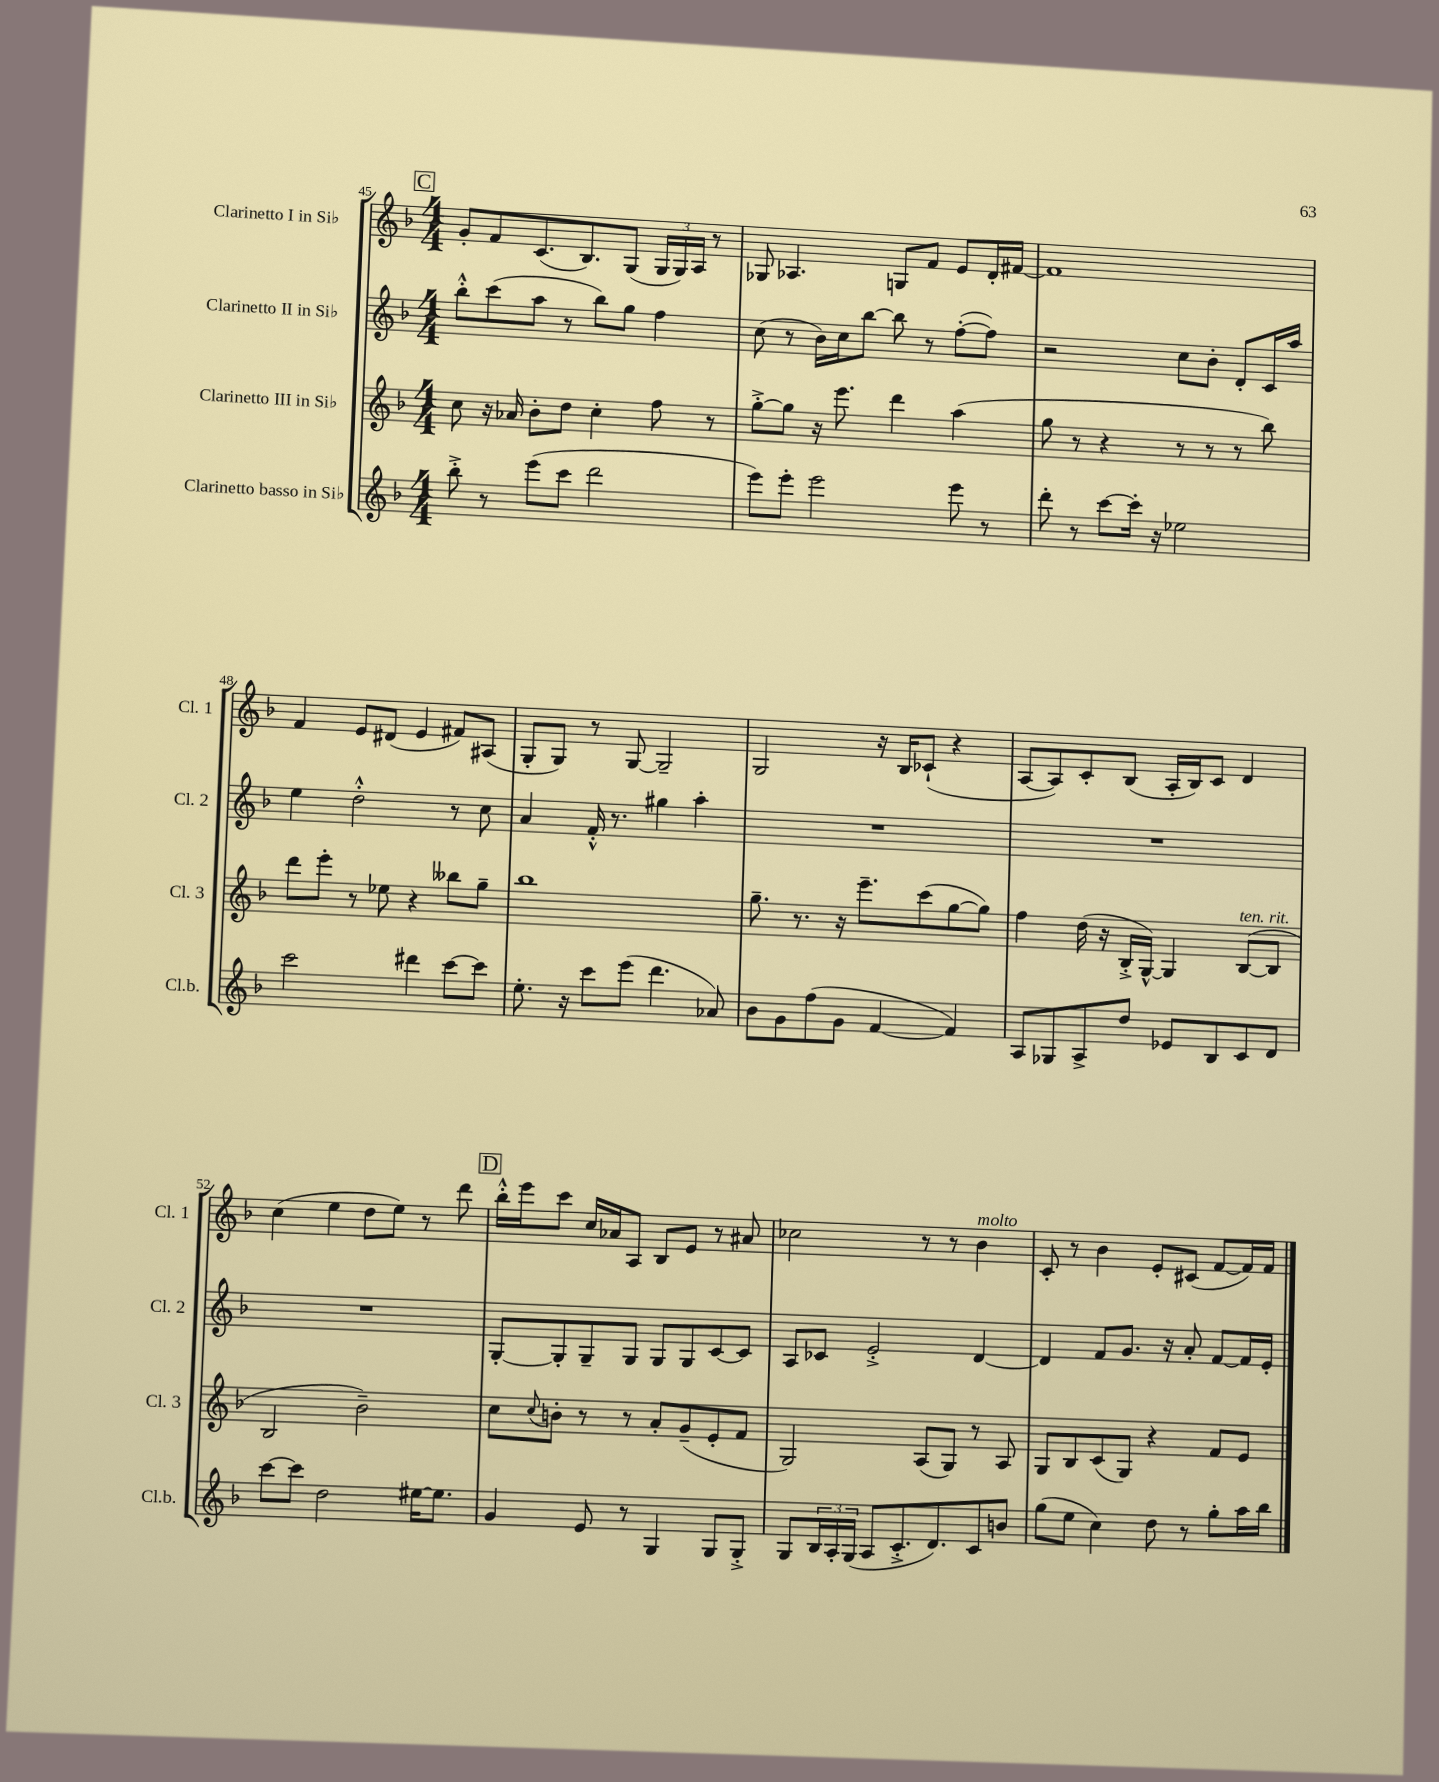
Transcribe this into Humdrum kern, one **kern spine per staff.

**kern	**kern	**kern	**kern
*staff4	*staff3	*staff2	*staff1
*clefG2	*clefG2	*clefG2	*clefG2
*k[b-]	*k[b-]	*k[b-]	*k[b-]
*M4/4	*M4/4	*M4/4	*M4/4
8bb-'^\	8cc\	8bb-'^^\L	8g'/L
8r	16r	(8ccc\	8f/
.	16a-/	.	.
(8eee\L	8b-'\L	8aa\J	(8.c/
8ccc\J	8dd\J	8r	.
.	.	.	8.B-/)
2ddd\	4cc'\	8bb-\L)	.
.	.	8gg\J	(8G/J
.	8ff\	4ff\	24G/LL
.	.	.	24G/)
.	.	.	24A/JJ
.	8r	.	8r
=	=	=	=
8eee\L)	[8gg'^\L	(8cc\	8G-/
8eee'\J	8gg\]J	8r	4.A-/
2eee\	16r	16b-\LL)	.
.	8.eee\	16cc\J	.
.	.	[8bb-\J	.
.	4ddd\	8bb-\]	8G/L
.	.	8r	8f/J
8eee\	(4aa\	([8ff'\L	8e/L
8r	.	8ff\]J)	16d'/L
.	.	.	[16f#/JJ
=	=	=	=
8ddd'\	8gg\	2r	1f#]
8r	8r	.	.
[8ccc\L	4r	.	.
16ccc'\]Jk	.	.	.
16r	.	.	.
2ee-\	8r	8cc\L	.
.	8r	8b-'\J	.
.	8r	8d'/L	.
.	8bb-\)	16c/L	.
.	.	16aa/JJ	.
=	=	=	=
2ccc\	8ddd\L	4ee\	4f/
.	8eee'\J	.	.
.	8r	2dd'^^\	8e/L
.	8ee-\	.	(8d#/J
4ddd#\	4r	.	4e/
[8ccc\L	8bb--\L	8r	8f#/L)
8ccc\]J	8gg~\J	8cc\	(8A#/J
=	=	=	=
8.ee'\	1bb-	4a/	8G'/L
.	.	.	8G/J)
16r	.	.	.
8ccc\L	.	16f'^^/	8r
.	.	8.r	.
(8eee\J	.	.	[8G/
4.ddd\	.	4gg#\	2G~/]
.	.	4aa'\	.
8a-/)	.	.	.
=	=	=	=
8b-\L	8.gg~\	1r	2G/
8g\	.	.	.
.	8.r	.	.
(8ff\	.	.	.
8g\J	16r	.	.
.	8.eee~\L	.	.
[4f/	.	.	16r
.	.	.	16B-/LK
.	(8ccc\	.	(8c-`/J
4f/])	[8gg\	.	4r
.	8gg\]J)	.	.
=	=	=	=
8A/L	4ff\	1r	[8A/L
8G-/	.	.	8A/])
8A^/	(16dd\	.	8c'/
.	16r	.	.
8dd/J	16B-'^/LL	.	(8B-/J
.	[16G^^/JJ)	.	.
8e-/L	4G/]	.	16A'/LL
.	.	.	16B-/J)
8B-/	.	.	8c/J
8c/	([8B-/L	.	4d/
8d/J	8B-/]J	.	.
=	=	=	=
[8ccc\L	2B-/	1r	(4cc\
8ccc\]J	.	.	.
2dd\	.	.	4ee\
.	2b-~\)	.	8dd\L
.	.	.	8ee\J)
[16ee#\LK	.	.	8r
8.ee#\]J	.	.	.
.	.	.	8ddd\
=	=	=	=
4g/	8cc\L	[8G'/L	16bb-'^^\LL
.	.	.	16eee\J
.	8qqcc/	.	.
.	8b'\J	8G'/]	8ccc\J
8e/	8r	8G~/	16cc/LL
.	.	.	16a-/J
8r	8r	8G/J	8A/J
4G/	8a'/L	8G/L	8B-/L
.	(8g~/	8G/	8e/J
8G/L	8e'/	[8c/	8r
8G'^/J	8f/J	8c/]J	8a#/
=	=	=	=
8G/L	2G/)	8A/L	2cc-\
24B-/L	.	8c-/J	.
24A'/	.	.	.
(24G/JJ	.	.	.
8A/L	.	2e'^/	.
8.c'^/	.	.	.
.	(8A/L	.	8r
8.d/)	.	.	.
.	8G/J)	.	8r
8c/	8r	[4d/	4b-\
8b/J	8A/	.	.
=	=	=	=
(8gg\L	8G/L	4d/]	8c'/
8ee\J	8B-/	.	8r
4cc\)	(8c/	8f/L	4b-\
.	8G/J)	8.g/J	.
8dd\	4r	.	8e'/L
.	.	16r	.
8r	.	8a'/	(8c#/J
8gg'\L	8f/L	[8f/L	[8f/L
16aa\L	8e/J	16f/]L	16f/]L)
16bb-\JJ	.	16e'/JJ	16f/JJ
==	==	==	==
*-	*-	*-	*-
